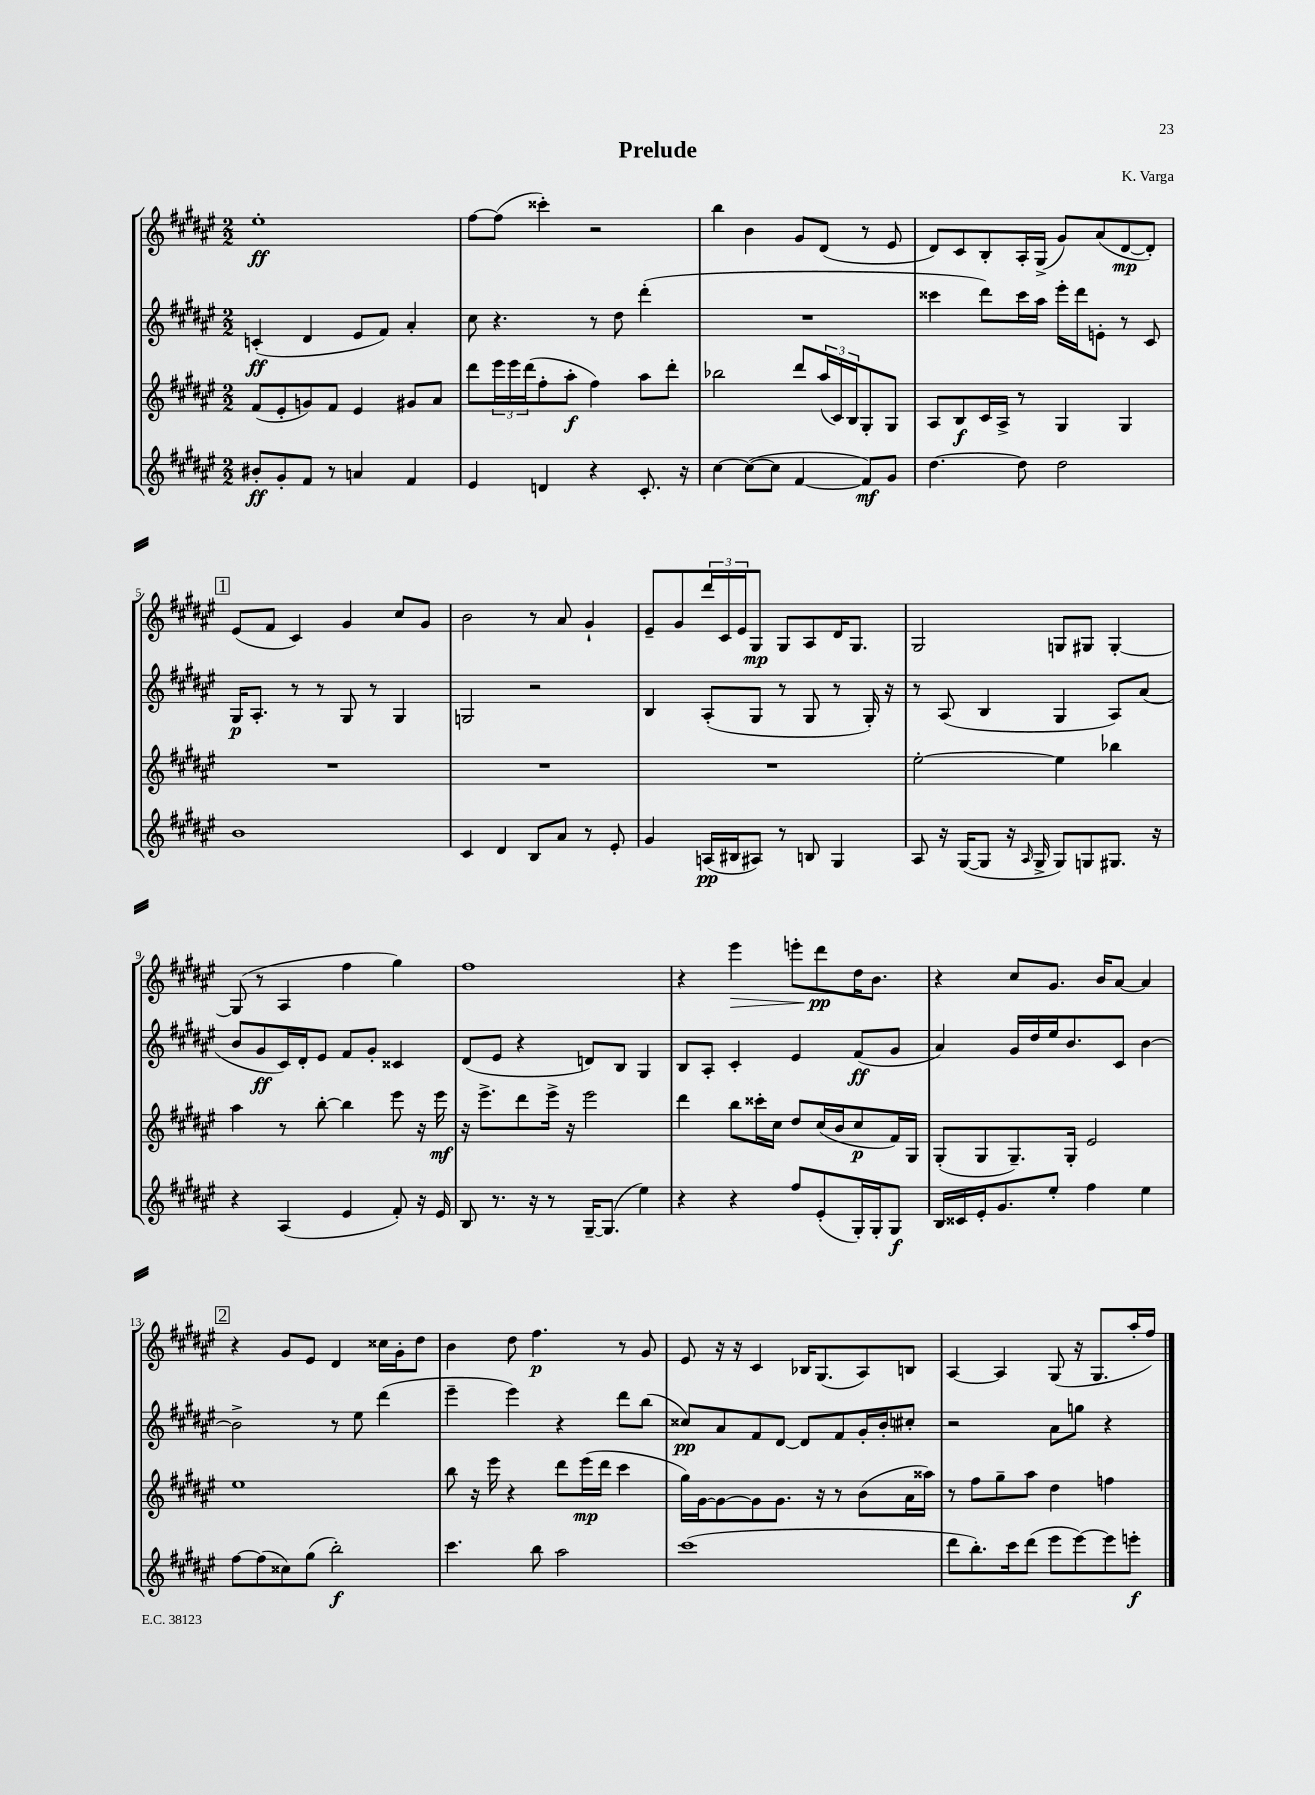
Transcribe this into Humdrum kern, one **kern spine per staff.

**kern	**dynam	**kern	**dynam	**kern	**dynam	**kern	**dynam
*part4	*part4	*part3	*part3	*part2	*part2	*part1	*part1
*staff4	*staff4	*staff3	*staff3	*staff2	*staff2	*staff1	*staff1
*clefG2	*	*clefG2	*	*clefG2	*	*clefG2	*
*k[f#c#g#d#a#e#]	*	*k[f#c#g#d#a#e#]	*	*k[f#c#g#d#a#e#]	*	*k[f#c#g#d#a#e#]	*
*M2/2	*	*M2/2	*	*M2/2	*	*M2/2	*
=1	=1	=1	=1	=1	=1	=1	=1
8b#X'/L	ff	(8f#/L	.	(4cn'/	ff	1ee#'	ff
8g#'/	.	8e#'/	.	.	.	.	.
8f#/J	.	8gn/)	.	4d#/	.	.	.
8r	.	8f#/J	.	.	.	.	.
4an/	.	4e#/	.	8e#/L	.	.	.
.	.	.	.	8f#/J)	.	.	.
4f#/	.	8g#X/L	.	4a#'/	.	.	.
.	.	8a#/J	.	.	.	.	.
=2	=2	=2	=2	=2	=2	=2	=2
4e#/	.	8ddd#\L	.	8cc#\	.	[8ff#\L	.
.	.	24eee#\L	.	4.r	.	(8ff#\J]	.
.	.	24eee#\	.	.	.	.	.
.	.	(24ddd#\J	.	.	.	.	.
4dn/	.	8ff#'\	.	.	.	4ccc##X'\)	.
.	.	8aa#'\J	f	.	.	.	.
4r	.	4ff#\)	.	8r	.	2r	.
.	.	.	.	8dd#\	.	.	.
8.c#'/	.	8aa#\L	.	(4ddd#'\	.	.	.
.	.	8ddd#'\J	.	.	.	.	.
16r	.	.	.	.	.	.	.
=3	=3	=3	=3	=3	=3	=3	=3
[4cc#\	.	2bb-X\	.	1r	.	4bb\	.
(8cc#\L_	.	.	.	.	.	4b\	.
8cc#\J]	.	.	.	.	.	.	.
[4f#/	.	8ddd#/L	.	.	.	8g#/L	.
.	.	(24aa#/L	.	.	.	(8d#/J	.
.	.	24c#/)	.	.	.	.	.
.	.	24B/J	.	.	.	.	.
8f#/L])	mf	8G#'/	.	.	.	8r	.
8g#/J	.	8G#/J	.	.	.	8e#/	.
=4	=4	=4	=4	=4	=4	=4	=4
[4.dd#\	.	8A#/L	.	4ccc##X\	.	8d#/L)	.
.	.	8B/	f	.	.	8c#/	.
.	.	16c#/L	.	8ddd#\L)	.	8B'/	.
.	.	16A#^/JJ	.	.	.	.	.
8dd#\]	.	8r	.	16ccc##\L	.	16A#'/L	.
.	.	.	.	16aa#\JJ	.	(16G#^/JJ	.
2dd#\	.	4G#/	.	16eee#'\LL	.	8g#/L)	.
.	.	.	.	16ddd#\J	.	.	.
.	.	.	.	8en'\J	.	(8a#/	.
.	.	4G#/	.	8r	.	[8d#/	mp
.	.	.	.	8c#/	.	8d#'/J])	.
!!LO:LB:g=z
!!LO:REH:place=s1:t=1
=5	=5	=5	=5	=5	=5	=5	=5
1b	.	1r	.	16G#/KL	p	(8e#/L	.
.	.	.	.	8.A#'/J	.	.	.
.	.	.	.	.	.	8f#/J	.
.	.	.	.	8r	.	4c#/)	.
.	.	.	.	8r	.	.	.
.	.	.	.	8G#/	.	4g#/	.
.	.	.	.	8r	.	.	.
.	.	.	.	4G#/	.	8cc#/L	.
.	.	.	.	.	.	8g#/J	.
=6	=6	=6	=6	=6	=6	=6	=6
4c#/	.	1r	.	2Gn/	.	2b\	.
4d#/	.	.	.	.	.	.	.
8B/L	.	.	.	2r	.	8r	.
8a#/J	.	.	.	.	.	8a#/	.
8r	.	.	.	.	.	4g#`/	.
8e#'/	.	.	.	.	.	.	.
=7	=7	=7	=7	=7	=7	=7	=7
4g#/	.	1r	.	4B/	.	8e#~/L	.
.	.	.	.	.	.	8g#/	.
(16An/LL	pp	.	.	(8A#'/L	.	24ddd#/L	.
.	.	.	.	.	.	24c#/	.
16B#X/J	.	.	.	.	.	.	.
.	.	.	.	.	.	24e#/J	.
8A#X/J)	.	.	.	8G#/J	.	8G#/J	mp
8r	.	.	.	8r	.	8G#/L	.
8Bn/	.	.	.	8G#/	.	8A#/	.
4G#/	.	.	.	8r	.	16d#/K	.
.	.	.	.	.	.	8.G#/J	.
.	.	.	.	16G#'/)	.	.	.
.	.	.	.	16r	.	.	.
=8	=8	=8	=8	=8	=8	=8	=8
8A#/	.	[2ee#'\	.	8r	.	2G#/	.
16r	.	.	.	(8A#/	.	.	.
([16G#/KL	.	.	.	.	.	.	.
8G#/J]	.	.	.	4B/	.	.	.
16r	.	.	.	.	.	.	.
16qqA#/	.	.	.	.	.	.	.
16G#^/	.	.	.	.	.	.	.
8G#/L)	.	4ee#\]	.	4G#/	.	8Gn/L	.
8Gn/	.	.	.	.	.	8G#X/J	.
8.G#X/J	.	4bb-X\	.	8A#/L)	.	[4G#'/	.
.	.	.	.	(8a#/J	.	.	.
16r	.	.	.	.	.	.	.
!!LO:LB:g=z
=9	=9	=9	=9	=9	=9	=9	=9
4r	.	4aa#\	.	8b/L	.	(8G#/]	.
.	.	.	.	8g#/	ff	8r	.
(4A#/	.	8r	.	16c#/L)	.	4A#/	.
.	.	.	.	16d#'/J	.	.	.
.	.	[8bb'\	.	8e#/J	.	.	.
4e#/	.	4bb\]	.	8f#/L	.	4ff#\	.
.	.	.	.	8g#'/J	.	.	.
8f#'/)	.	8eee#\	.	4c##X/	.	4gg#\)	.
16r	.	16r	.	.	.	.	.
16e#/	.	16eee#\	mf	.	.	.	.
=10	=10	=10	=10	=10	=10	=10	=10
8B/	.	16r	.	(8d#/L	.	1ff#	.
.	.	8.eee#^\L	.	.	.	.	.
8.r	.	.	.	8e#/J	.	.	.
.	.	8ddd#\	.	4r	.	.	.
16r	.	.	.	.	.	.	.
8r	.	16eee#^\Jk	.	.	.	.	.
.	.	16r	.	.	.	.	.
[16G#~/KL	.	2eee#\	.	8dn/L)	.	.	.
(8.G#/J]	.	.	.	.	.	.	.
.	.	.	.	8B/J	.	.	.
4ee#\)	.	.	.	4G#/	.	.	.
=11	=11	=11	=11	=11	=11	=11	=11
4r	.	4ddd#\	.	8B/L	.	4r	.
.	.	.	.	8A#'/J	.	.	.
!	!	!	!	!	!	!	!LO:HP:b
4r	.	8bb\L	.	4c#'/	.	4eee#\	>
.	.	16ccc##X'\L	.	.	.	.	.
.	.	16cc#\JJ	.	.	.	.	.
8ff#/L	.	8dd#/L	.	4e#/	.	8eeen'\L	.
(8e#'/	.	(16cc#/L	.	.	.	8ddd#\	pp
.	.	16b/J	.	.	.	.	.
16G#'/L)	.	8cc#/	p	(8f#/L	ff	16dd#\K	]
16G#'/J	.	.	.	.	.	8.b\J	.
8G#/J	f	16f#/L)	.	8g#/J	.	.	.
.	.	16G#/JJ	.	.	.	.	.
=12	=12	=12	=12	=12	=12	=12	=12
16B/LL	.	(8G#'/L	.	4a#/)	.	4r	.
16c##X/	.	.	.	.	.	.	.
16e#'/J	.	8G#/	.	.	.	.	.
8.g#/	.	.	.	.	.	.	.
.	.	8.G#~/)	.	16g#/LL	.	8cc#/L	.
.	.	.	.	16dd#/	.	.	.
8ee#'/J	.	.	.	16ee#/J	.	8.g#/J	.
.	.	16G#'/Jk	.	8.b/	.	.	.
4ff#\	.	2e#/	.	.	.	.	.
.	.	.	.	.	.	16b/KL	.
.	.	.	.	8c#/J	.	[8a#/J	.
4ee#\	.	.	.	[4b\	.	4a#/]	.
!!LO:LB:g=z
!!LO:REH:place=s1:t=2
=13	=13	=13	=13	=13	=13	=13	=13
[8ff#\L	.	1ee#	.	2b^\]	.	4r	.
(8ff#\]	.	.	.	.	.	.	.
8cc##X\)	.	.	.	.	.	8g#/L	.
(8gg#\J	.	.	.	.	.	8e#/J	.
2bb'\)	f	.	.	8r	.	4d#/	.
.	.	.	.	8ee#\	.	.	.
.	.	.	.	(4ddd#\	.	16cc##X\LL	.
.	.	.	.	.	.	16g#'\J	.
.	.	.	.	.	.	8dd#\J	.
=14	=14	=14	=14	=14	=14	=14	=14
4.ccc#\	.	8bb\	.	4eee#~\	.	4b\	.
.	.	16r	.	.	.	.	.
.	.	16eee#\	.	.	.	.	.
.	.	4r	.	4eee#\)	.	8dd#\	.
8bb\	.	.	.	.	.	4.ff#\	p
2aa#\	.	8ddd#\L	.	4r	.	.	.
.	.	(16eee#\L	mp	.	.	.	.
.	.	16ddd#\JJ	.	.	.	.	.
.	.	4ccc#\	.	8ddd#\L	.	8r	.
.	.	.	.	(8bb\J	.	8g#/	.
=15	=15	=15	=15	=15	=15	=15	=15
(1ccc#	.	16gg#\LL)	.	8cc##X/L)	pp	8e#/	.
.	.	[16g#\J	.	.	.	.	.
.	.	8g#\_	.	8a#/	.	16r	.
.	.	.	.	.	.	16r	.
.	.	8g#\]	.	8f#/	.	4c#/	.
.	.	8.g#\J	.	[8d#/J	.	.	.
.	.	.	.	8d#/L]	.	16B-X/KL	.
.	.	16r	.	.	.	(8.G#/	.
.	.	8r	.	8f#/	.	.	.
.	.	(8b\L	.	16g#'/L	.	8A#/)	.
.	.	.	.	16b'/J	.	.	.
.	.	16a#\L	.	8cc#X'/J	.	8Bn/J	.
.	.	16aa##X\JJ)	.	.	.	.	.
=16	=16	=16	=16	=16	=16	=16	=16
8ddd#\L	.	8r	.	2r	.	[4A#/	.
8.bb'\)	.	8ff#\L	.	.	.	.	.
.	.	8gg#~\	.	.	.	4A#/]	.
16ccc#\k	.	.	.	.	.	.	.
(8ddd#\J	.	8aa#\J	.	.	.	.	.
8eee#\L	.	4dd#\	.	8a#\L	.	(8G#/	.
[8eee#\)	.	.	.	8ggn\J	.	16r	.
.	.	.	.	.	.	8.G#/L	.
8eee#\]	.	4ffn\	.	4r	.	.	.
8eeen'\J	f	.	.	.	.	16aa#'/L	.
.	.	.	.	.	.	16ff#/JJ)	.
==	==	==	==	==	==	==	==
*-	*-	*-	*-	*-	*-	*-	*-
